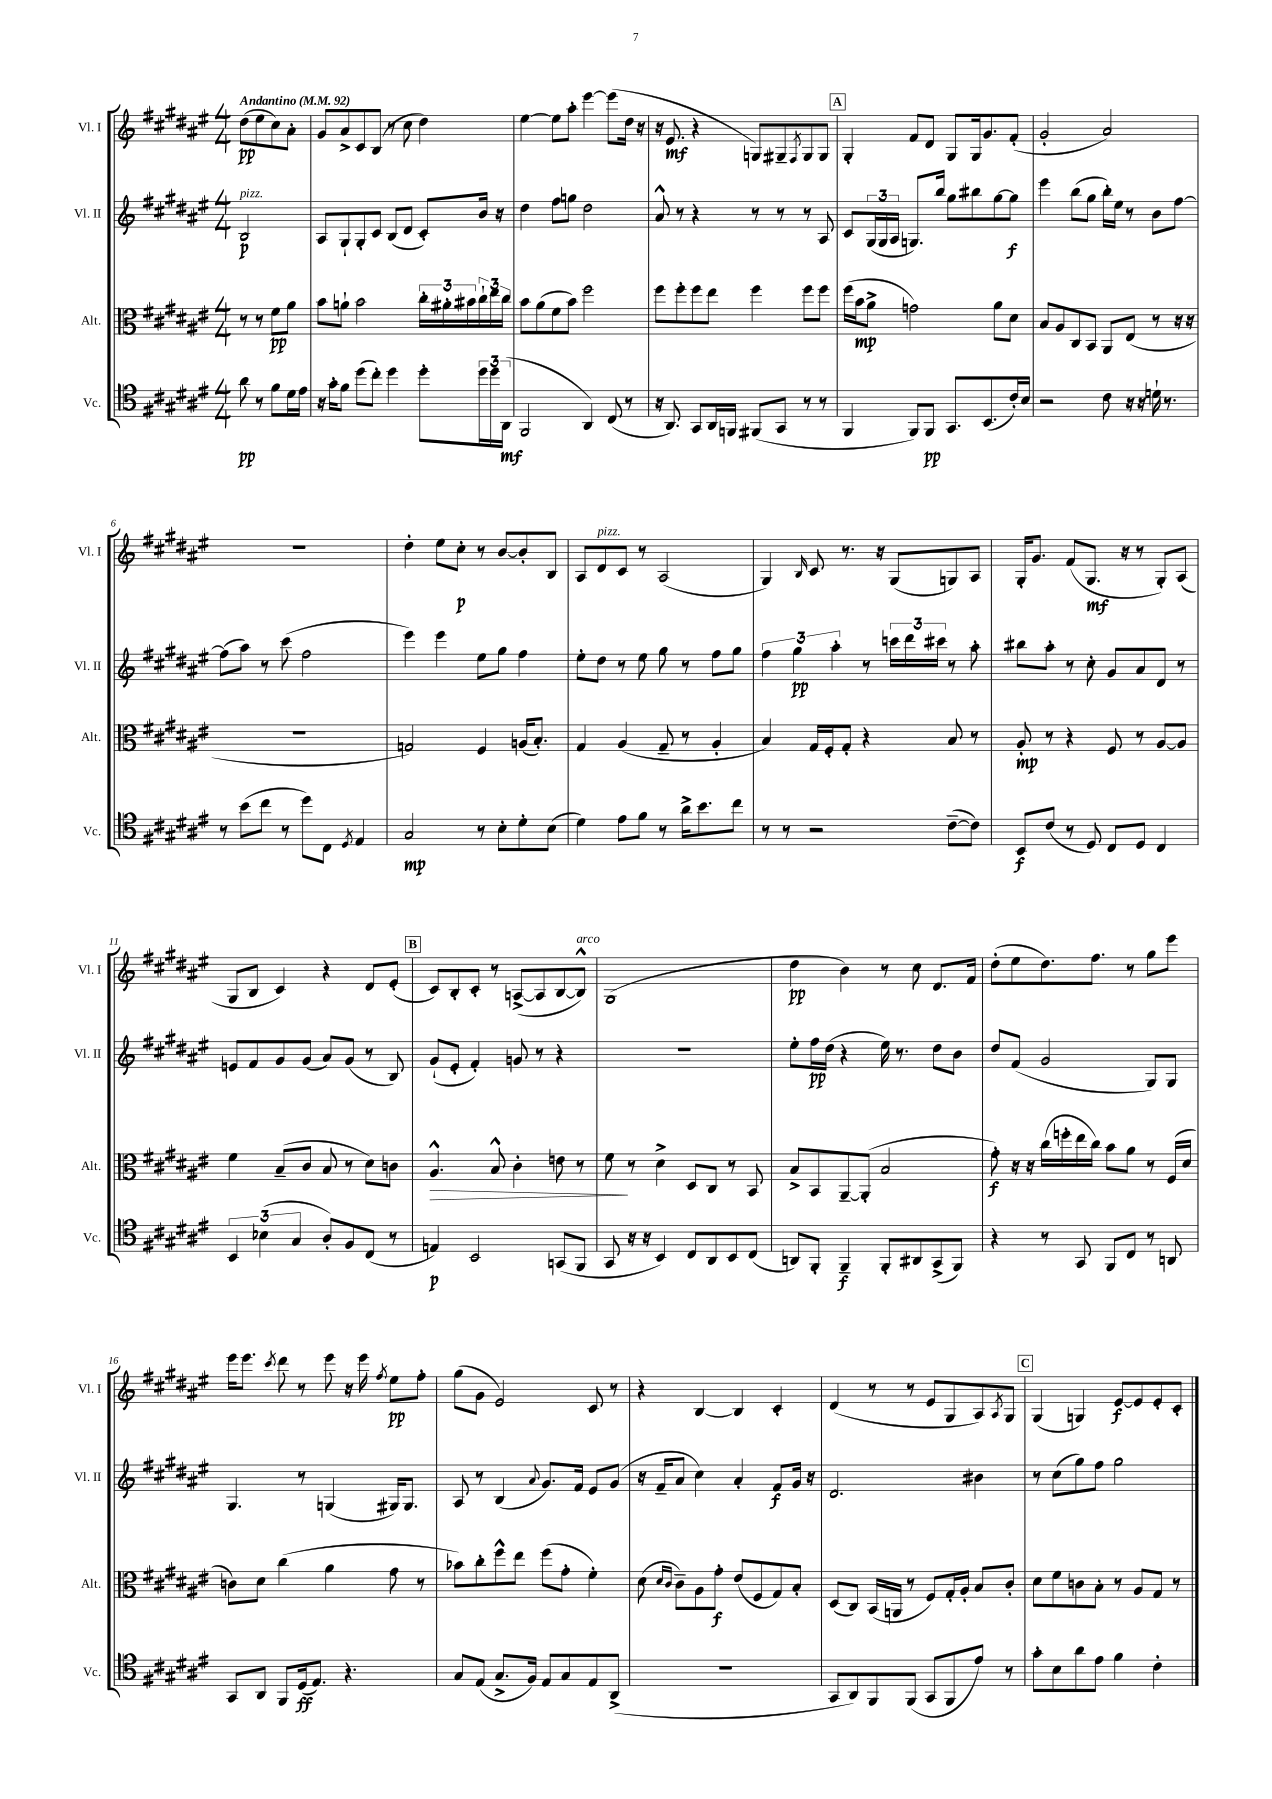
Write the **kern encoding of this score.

**kern	**dynam	**kern	**dynam	**kern	**dynam	**kern	**dynam
*part4	*part4	*part3	*part3	*part2	*part2	*part1	*part1
*staff4	*staff4	*staff3	*staff3	*staff2	*staff2	*staff1	*staff1
*I"Vc.	*	*I"Alt.	*	*I"Vl. II	*	*I"Vl. I	*
*I'Vc.	*	*I'Alt.	*	*I'Vl. II	*	*I'Vl. I	*
*clefC4	*	*clefC3	*	*clefG2	*	*clefG2	*
*k[f#c#g#d#a#e#]	*	*k[f#c#g#d#a#e#]	*	*k[f#c#g#d#a#e#]	*	*k[f#c#g#d#a#e#]	*
*M4/4	*	*M4/4	*	*M4/4	*	*M4/4	*
*MM92	*	*MM92	*	*MM92	*	*MM92	*
=	=	=	=	=	=	=	=
!	!	!	!	!	!	!LO:TX:a:B:t=Andantino	!
!	!	!	!	!LO:TX:a:i:t=pizz.	!	!	!
8a#\	pp	8r	.	2B/	p	(8dd#\L	pp
8r	.	8r	.	.	.	8ee#\	.
8f#\L	.	8f#\L	pp	.	.	8cc#\)	.
16d#\L	.	8a#\J	.	.	.	8a#'\J	.
16e#\JJ	.	.	.	.	.	.	.
=1	=1	=1	=1	=1	=1	=1	=1
16r	.	8b\L	.	8A#/L	.	8g#/L	.
16g#'\KL	.	.	.	.	.	.	.
8f#\J	.	8an`\J	.	8G#`/	.	8a#^/	.
(8dd#\L	.	2b\	.	8G#'/	.	8c#/	.
8cc#'\J)	.	.	.	8c#/J	.	(8B/J	.
4dd#\	.	.	.	(8B/L	.	8r	.
.	.	.	.	8d#/J	.	8cc#\	.
8dd#'\L	.	24cc#'\LL	.	8c#'/L)	.	4dd#\)	.
.	.	24a#X'\	.	.	.	.	.
.	.	24b#X\	.	.	.	.	.
24dd#\L	.	24cc#`\	.	16b/Jk	.	.	.
24dd#\	.	24ee#\	.	.	.	.	.
.	.	.	.	16r	.	.	.
(24AA#\JJ	mf	24cc#\JJ	.	.	.	.	.
=2	=2	=2	=2	=2	=2	=2	=2
2FF#/	.	8b\L	.	4dd#\	.	[4ee#\	.
.	.	(8a#\	.	.	.	.	.
.	.	8f#\	.	8ff#\L	.	8ee#\L]	.
.	.	8b\J)	.	8ggn\J	.	8aa#'\J	.
4AA#/)	.	2ff#\	.	2dd#\	.	[4eee#\	.
(8C#/	.	.	.	.	.	(8eee#\L]	.
8r	.	.	.	.	.	16dd#\Jk	.
.	.	.	.	.	.	16r	.
=3	=3	=3	=3	=3	=3	=3	=3
16r	.	8ff#\L	.	8a#^^/	.	16r	.
8.AA#/)	.	.	.	.	.	8.e#/	mf
.	.	8ff#'\	.	8r	.	.	.
8GG#/L	.	8ff#\	.	4r	.	4r	.
16AA#/L	.	8ee#\J	.	.	.	.	.
16FFn/JJ	.	.	.	.	.	.	.
(8FF#X/L	.	4ff#\	.	8r	.	8Gn/L)	.
8GG#/J	.	.	.	8r	.	8G#X~/	.
.	.	.	.	.	.	8qF#/	.
8r	.	8ff#\L	.	8r	.	8G#/	.
8r	.	8ff#\J	.	8A#/	.	8G#/J	.
!!LO:REH:place=s1:t=A
=4	=4	=4	=4	=4	=4	=4	=4
4FF#/	.	(16ff#\LL	.	8c#/L	.	4G#'/	.
.	.	16b\J	mp	.	.	.	.
.	.	8a#^\J	.	(24G#/L	.	.	.
.	.	.	.	24G#/	.	.	.
.	.	.	.	24A#/JJ	.	.	.
8FF#/L)	.	2gn\)	.	8.Gn/L)	.	8f#/L	.
8FF#/J	pp	.	.	.	.	8d#/J	.
.	.	.	.	16bb/Jk	.	.	.
8.GG#/L	.	.	.	8gg#\L	.	8G#/L	.
.	.	.	.	8bb#X\	.	16G#/k	.
(8.BB/	.	.	.	.	.	8.g#/	.
.	.	8a#\L	.	[8gg#\	.	.	.
16c#'/L)	.	8d#\J	.	8gg#\J]	f	(8f#'/J	.
16B/JJ	.	.	.	.	.	.	.
=5	=5	=5	=5	=5	=5	=5	=5
2r	.	8B/L	.	4eee#\	.	2g#'/	.
.	.	8A#/	.	.	.	.	.
.	.	8C#/	.	(8bb\L	.	.	.
.	.	8BB/J	.	8gg#\J	.	.	.
8c#\	.	8AA#/L	.	16bb'\LL)	.	2a#/)	.
.	.	.	.	16ee#\JJ	.	.	.
16r	.	(8E#/J	.	8r	.	.	.
16r	.	.	.	.	.	.	.
16dn`\	.	8r	.	8b\L	.	.	.
8.r	.	.	.	.	.	.	.
.	.	16r	.	[8ff#\J	.	.	.
.	.	16r	.	.	.	.	.
!!LO:LB:g=z
=6	=6	=6	=6	=6	=6	=6	=6
8r	.	1r	.	(8ff#\L]	.	1r	.
(8b\L	.	.	.	8aa#\J)	.	.	.
8cc#\J	.	.	.	8r	.	.	.
8r	.	.	.	(8ccc#\	.	.	.
8dd#\L)	.	.	.	2ff#\	.	.	.
8C#\J	.	.	.	.	.	.	.
8qD#/	.	.	.	.	.	.	.
4E#/	.	.	.	.	.	.	.
=7	=7	=7	=7	=7	=7	=7	=7
2G#/	mp	2Gn/)	.	4eee#\)	.	4dd#'\	.
.	.	.	.	4eee#\	.	8ee#\L	.
.	.	.	.	.	.	8cc#'\J	p
8r	.	4F#/	.	8ee#\L	.	8r	.
8B'\L	.	.	.	8gg#\J	.	[8b/L	.
8d#'\	.	(16An/KL	.	4ff#\	.	8b'/]	.
.	.	8.B'/J)	.	.	.	.	.
(8B\J	.	.	.	.	.	8B/J	.
=8	=8	=8	=8	=8	=8	=8	=8
4d#\)	.	4G#/	.	8ee#'\L	.	8A#/L	.
!	!	!	!	!	!	!LO:TX:a:i:t=pizz.	!
.	.	.	.	8dd#\J	.	8d#/	.
8e#\L	.	(4A#/	.	8r	.	8c#/J	.
8f#\J	.	.	.	8ee#\	.	8r	.
8r	.	8G#~/	.	8gg#\	.	(2A#/	.
16a#^\KL	.	8r	.	8r	.	.	.
8.b\	.	.	.	.	.	.	.
.	.	4A#'/	.	8ff#\L	.	.	.
8cc#\J	.	.	.	8gg#\J	.	.	.
=9	=9	=9	=9	=9	=9	=9	=9
8r	.	4B/)	.	6ff#\	.	4G#/)	.
8r	.	.	.	.	.	.	.
.	.	.	.	6gg#\	pp	.	.
.	.	.	.	.	.	16qqB/	.
2r	.	16G#/LL	.	.	.	8c#/	.
.	.	16F#'/J	.	.	.	.	.
.	.	.	.	6aa#'\	.	.	.
.	.	8G#'/J	.	.	.	8.r	.
.	.	4r	.	8r	.	.	.
.	.	.	.	.	.	16r	.
.	.	.	.	24cccn\LL	.	(8G#/L	.
.	.	.	.	24ddd#\	.	.	.
.	.	.	.	24ccc#X\JJ	.	.	.
([8c#~\L	.	8B/	.	8r	.	8Gn/)	.
8c#\J])	.	8r	.	8aa#'\	.	8A#/J	.
=10	=10	=10	=10	=10	=10	=10	=10
8BB/L	f	8A#'/	mp	8bb#X\L	.	16G#'/KL	.
.	.	.	.	.	.	8.g#/J	.
(8c#/J	.	8r	.	8aa#'\J	.	.	.
8r	.	4r	.	8r	.	(8f#/L	.
8D#/)	.	.	.	8cc#'\	.	8.G#/J	mf
8C#/L	.	8F#/	.	8g#/L	.	.	.
.	.	.	.	.	.	16r	.
8D#/J	.	8r	.	8a#/	.	8r	.
4C#/	.	[8A#/L	.	8d#/J	.	8G#'/L)	.
.	.	8A#/J]	.	8r	.	(8A#/J	.
!!LO:LB:g=z
=11	=11	=11	=11	=11	=11	=11	=11
6BB/	.	4f#\	.	8en/L	.	8G#/L	.
.	.	.	.	8f#/	.	8B/J	.
(6B-X\	.	.	.	.	.	.	.
.	.	(8B~/L	.	8g#/	.	4c#/)	.
6G#/	.	.	.	.	.	.	.
.	.	8c#/J	.	(8g#/J	.	.	.
8A#'/L)	.	8B/	.	8a#/L)	.	4r	.
8F#/	.	8r	.	(8g#/J	.	.	.
(8C#/J	.	8d#\L)	.	8r	.	8d#/L	.
8r	.	8cn\J	.	8B/)	.	(8e#'/J	.
!!LO:REH:place=s1:t=B
=12	=12	=12	=12	=12	=12	=12	=12
!	!	!	!LO:HP:b	!	!	!	!
4En/)	p	4.A#^^/	>	(8g#`/L	.	8c#/L)	.
.	.	.	.	8e#'/J	.	8B'/	.
2BB/	.	.	.	4f#'/)	.	8c#'/J	.
.	.	8B^^/	.	.	.	8r	.
.	.	4c#'\	.	8gn/	.	([8An^/L	.
.	.	.	.	8r	.	8A/]	.
(8GGn/L	.	8en\	.	4r	.	[8B/	.
!	!	!	!	!	!	!LO:TX:a:i:t=arco	!
8FF#/J	.	8r	.	.	.	8B^^/J])	.
=13	=13	=13	=13	=13	=13	=13	=13
8GG#/	.	8f#\	.	1r	.	(1G#	.
16r	.	8r	]	.	.	.	.
16r	.	.	.	.	.	.	.
4BB/)	.	4d#^\	.	.	.	.	.
8C#/L	.	8D#/L	.	.	.	.	.
8AA#/	.	8C#/J	.	.	.	.	.
8BB/	.	8r	.	.	.	.	.
(8C#/J	.	8BB/	.	.	.	.	.
=14	=14	=14	=14	=14	=14	=14	=14
8AAn/L)	.	8B^/L	.	8ee#'\L	.	4dd#\	pp
8FF#'/J	.	8BB/	.	16ff#\L	pp	.	.
.	.	.	.	(16dd#\JJ	.	.	.
4FF#~/	f	[8AA#~/	.	4r	.	4b\)	.
.	.	(8AA#'/J]	.	.	.	.	.
8FF#'/L	.	2B/	.	16ee#\)	.	8r	.
.	.	.	.	8.r	.	.	.
8AA#X/	.	.	.	.	.	8cc#\	.
(8GG#^/	.	.	.	8dd#\L	.	8.d#/L	.
8FF#/J)	.	.	.	8b\J	.	.	.
.	.	.	.	.	.	16f#/Jk	.
=15	=15	=15	=15	=15	=15	=15	=15
4r	.	8g#'\)	f	8dd#/L	.	(8dd#'\L	.
.	.	16r	.	(8f#/J	.	8ee#\	.
.	.	16r	.	.	.	.	.
8r	.	(16cc#\LL	.	2g#/	.	8.dd#\)	.
.	.	16ffn'\	.	.	.	.	.
8GG#/	.	16ee#\	.	.	.	.	.
.	.	16cc#\JJ)	.	.	.	8.ff#\J	.
8FF#/L	.	8b\L	.	.	.	.	.
8C#/J	.	8a#\J	.	.	.	8r	.
8r	.	8r	.	8G#/L)	.	8gg#\L	.
8AAn/	.	(16F#/LL	.	8G#/J	.	8eee#\J	.
.	.	16d#/JJ	.	.	.	.	.
!!LO:LB:g=z
=16	=16	=16	=16	=16	=16	=16	=16
8GG#/L	.	8cn\L)	.	4.G#/	.	16eee#\KL	.
.	.	.	.	.	.	8.eee#\J	.
8AA#/J	.	8d#\J	.	.	.	.	.
.	.	.	.	.	.	8qccc#/	.
8FF#/L	.	(4cc#\	.	.	.	8ddd#\	.
(16D#/k	ff	.	.	8r	.	8r	.
8.E#/J)	.	.	.	.	.	.	.
.	.	4a#\	.	(4Gn/	.	8eee#\	.
4.r	.	.	.	.	.	16r	.
.	.	.	.	.	.	16eee#\	.
.	.	.	.	.	.	8qff#/	.
.	.	8g#\	.	16G#X/KL)	.	8ee#\L	pp
.	.	.	.	8.G#/J	.	.	.
.	.	8r	.	.	.	8ff#'\J	.
=17	=17	=17	=17	=17	=17	=17	=17
8G#/L	.	8b-X\L)	.	8A#/	.	(8gg#\L	.
(8E#/J	.	8cc#'\	.	8r	.	8g#\J	.
8.G#^/L	.	8ff#^^\	.	(4B/	.	2e#/)	.
.	.	8ee#\J	.	.	.	.	.
16F#/Jk)	.	.	.	.	.	.	.
.	.	.	.	8qqa#/	.	.	.
8E#/L	.	(8ff#\L	.	8.g#/L)	.	.	.
8G#/	.	8g#'\J	.	.	.	.	.
.	.	.	.	16f#/Jk	.	.	.
8E#/	.	4f#'\)	.	8e#/L	.	8c#/	.
(8AA#^/J	.	.	.	(8g#/J	.	8r	.
=18	=18	=18	=18	=18	=18	=18	=18
1r	.	(8d#\	.	16r	.	4r	.
.	.	.	.	16f#~/KL	.	.	.
.	.	16qqd#/LL	.	.	.	.	.
.	.	16qqc#/JJ	.	.	.	.	.
.	.	8c#~\L)	.	8a#/J	.	.	.
.	.	8A#\	.	4cc#\)	.	[4B/	.
.	.	8g#'\J	f	.	.	.	.
.	.	(8e#/L	.	4a#'/	.	4B/]	.
.	.	8F#/	.	.	.	.	.
.	.	8G#/)	.	8f#/L	f	4c#'/	.
.	.	8B'/J	.	16g#/Jk	.	.	.
.	.	.	.	16r	.	.	.
=19	=19	=19	=19	=19	=19	=19	=19
8GG#/L	.	(8D#/L	.	2.d#/	.	(4d#/	.
8AA#/)	.	8C#/J)	.	.	.	.	.
8FF#/	.	(16BB/LL	.	.	.	8r	.
.	.	16AAn/JJ	.	.	.	.	.
(8FF#/J	.	8r	.	.	.	8r	.
8GG#/L	.	8F#/L)	.	.	.	8e#/L	.
8FF#/	.	16G#'/L	.	.	.	8G#/	.
.	.	16A#'/JJ	.	.	.	.	.
8e#/J)	.	8B/L	.	4b#X\	.	8A#/)	.
.	.	.	.	.	.	8qA#/	.
8r	.	8c#'/J	.	.	.	8G#/J	.
!!LO:REH:place=s1:t=C
=20	=20	=20	=20	=20	=20	=20	=20
8g#'\L	.	8d#\L	.	8r	.	(4G#/	.
8B\	.	8f#\	.	(8cc#\L	.	.	.
8a#\	.	8cn\	.	8gg#\)	.	4Gn/)	.
8e#\J	.	8B'\J	.	8ff#\J	.	.	.
4f#\	.	8r	.	2gg#\	.	[8e#/L	f
.	.	8A#/L	.	.	.	8e#/]	.
4c#'\	.	8G#/J	.	.	.	8e#'/	.
.	.	8r	.	.	.	8c#'/J	.
==	==	==	==	==	==	==	==
*-	*-	*-	*-	*-	*-	*-	*-
